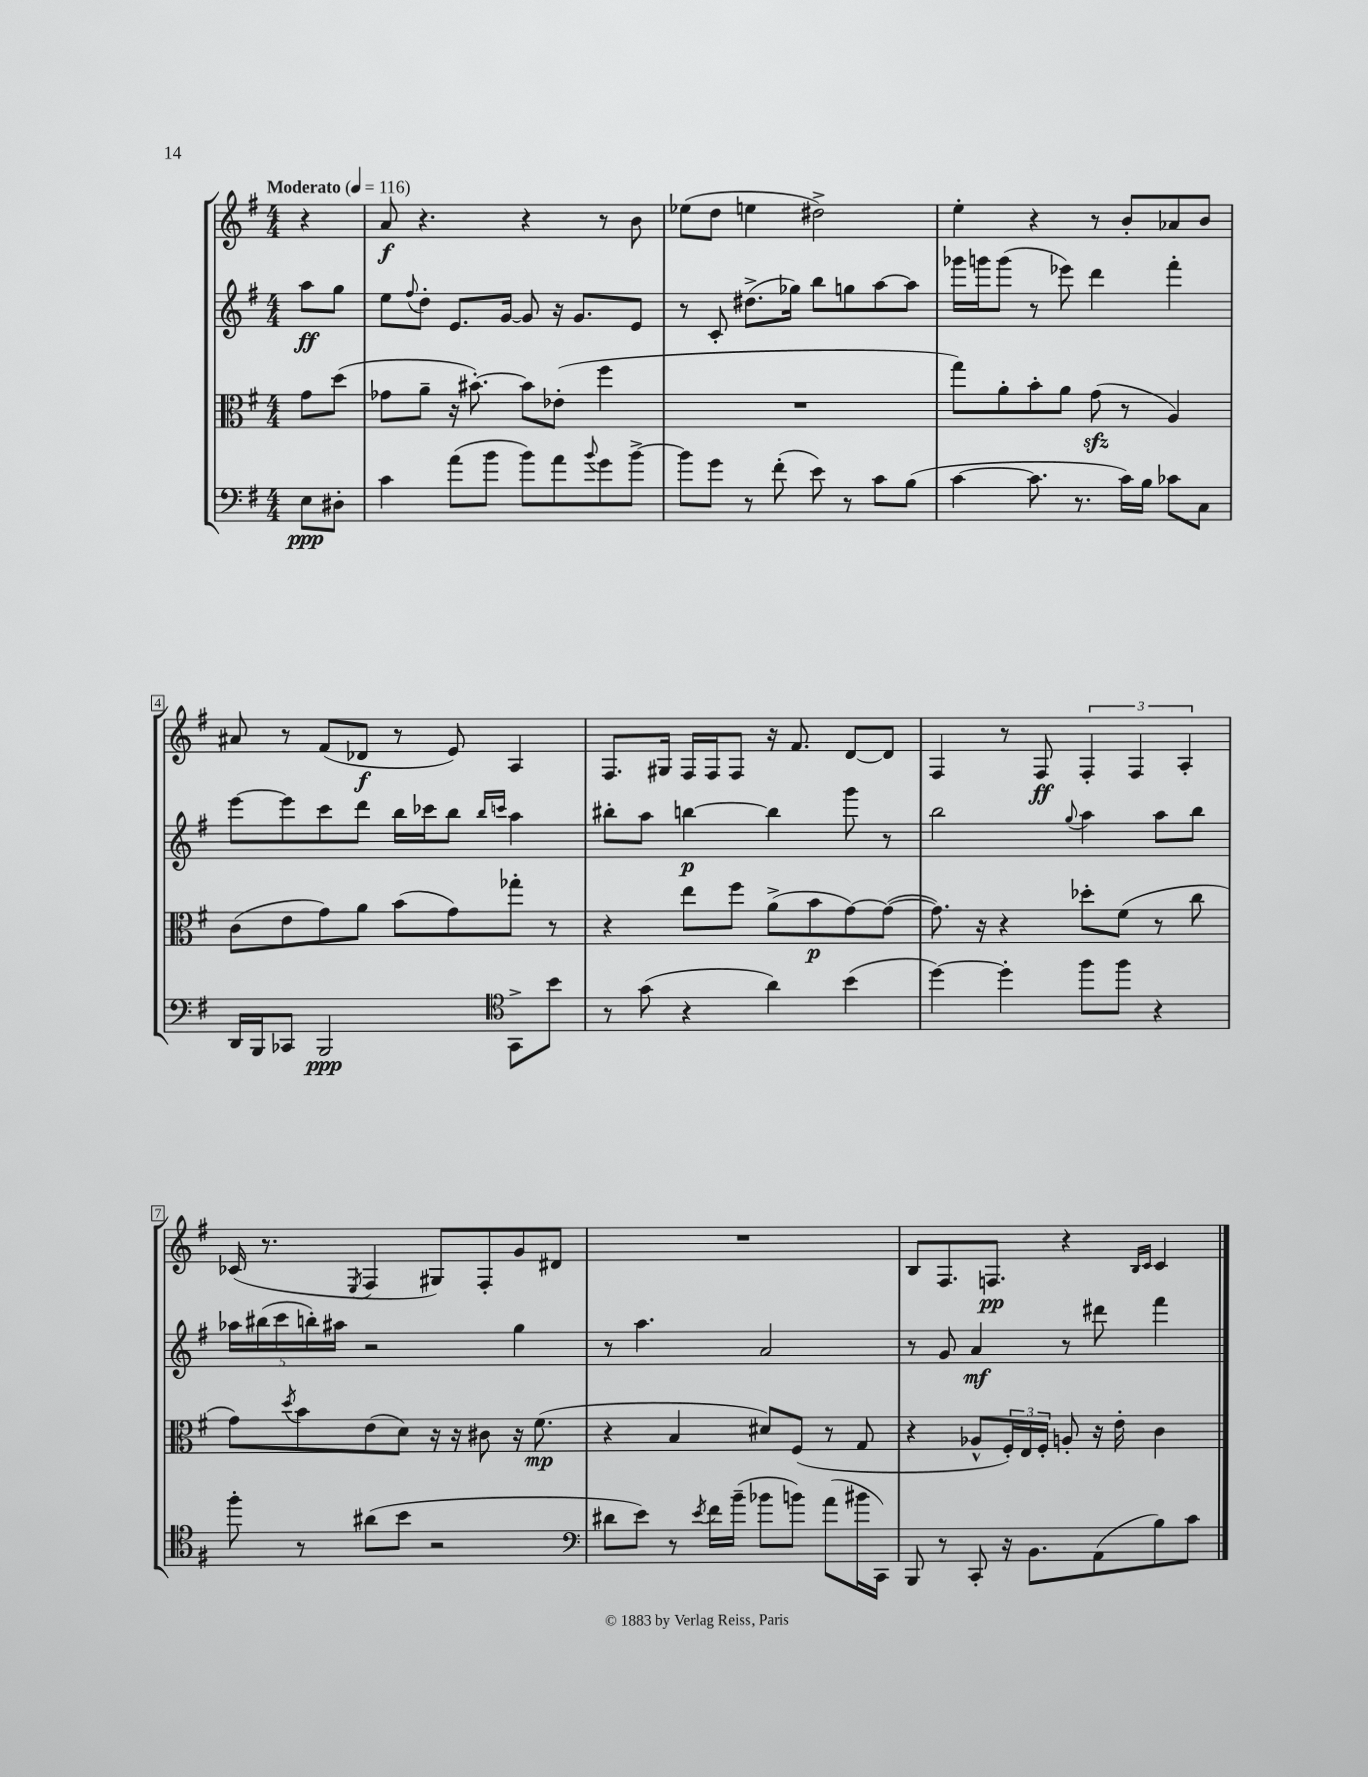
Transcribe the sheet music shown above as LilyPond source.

<<
\new StaffGroup <<
\new Staff = "s0" {
    \clef treble \key g \major \numericTimeSignature \time 4/4 \partial 4 \tempo "Moderato" 4 = 116
    r4 |
    a'8\f r4. r4 r8 b'8 |
    ees''8( d''8 e''4 dis''2->) |
    e''4-. r4 r8 b'8-. aes'8 b'8 |
    ais'8 r8 fis'8( des'8\f r8 e'8) a4 |
    fis8. gis16 fis16 fis16 fis8 r16 fis'8. d'8~ d'8 |
    fis4 r8 fis8\ff \tuplet 3/2 { fis4-. fis4 a4-. } |
    ces'16( r8. \acciaccatura { e8 } fis4 gis8) fis8-. g'8 dis'8 |
    R1 |
    b8 fis8. f8.\pp r4 \grace { b16 c'16 } c'4 \bar "|." |
}
\new Staff = "s1" {
    \clef treble \key g \major \numericTimeSignature \time 4/4 \partial 4
    a''8\ff g''8 |
    e''8 \appoggiatura { fis''8 } d''8-. e'8. g'16~ g'8 r16 g'8. e'8 |
    r8 c'8-. dis''8.->( ges''16) b''8 g''8 a''8~ a''8 |
    ges'''16 g'''16 g'''8( r8 ees'''8) d'''4 fis'''4-. |
    e'''8~ e'''8 c'''8 d'''8 b''16 ces'''16 b''8 \grace { b''16 c'''16 } a''4 |
    bis''8-. a''8 b''4~\p b''4 g'''8 r8 |
    b''2 \appoggiatura { g''8 } a''4 a''8 b''8 |
    \tuplet 5/4 { aes''16 bis''16( c'''16 b''16-.) ais''16 } r2 g''4 |
    r8 a''4. a'2 |
    r8 g'8 a'4\mf r8 dis'''8 fis'''4 \bar "|." |
}
\new Staff = "s2" {
    \clef alto \key g \major \numericTimeSignature \time 4/4 \partial 4
    g'8 d''8( |
    ges'8 a'8-- r16 bis'8.~-.) bis'8 ees'8-.( fis''4 |
    R1 |
    g''8) a'8-. b'8-. a'8 g'8\sfz( r8 a4) |
    c'8( e'8 g'8) a'8 b'8( g'8) ges''8-. r8 |
    r4 e''8 fis''8 a'8->( b'8\p g'8~) g'8~( |
    g'8.) r16 r4 des''8-. fis'8( r8 c''8 |
    g'8) \acciaccatura { d''8 } b'8 e'8( d'8) r16 r16 cis'8 r16 fis'8.\mp( |
    r4 b4 dis'8) fis8( r8 g8 |
    r4 aes8-^ \tuplet 3/2 { fis16-.) e16 fis16-. } a8-. r16 e'16-. c'4 \bar "|." |
}
\new Staff = "s3" {
    \clef bass \key g \major \numericTimeSignature \time 4/4 \partial 4
    e8\ppp dis8-. |
    c'4 a'8( b'8 b'8) a'8 \appoggiatura { b'8 } g'8 b'8~-> |
    b'8 g'8 r8 fis'8-.( e'8) r8 c'8 b8( |
    c'4~ c'8. r8. c'16) b16 ces'8 c8 |
    d,16 b,,16 ces,8 b,,2\ppp \clef tenor g,8-> b'8 |
    r8 g'8( r4 a'4) b'4( |
    d''4~) d''4-. fis''8 fis''8 r4 |
    fis''8-. r8 ais'8( b'8 r2 |
    \clef bass dis'8 e'8) r8 \acciaccatura { e'8 } fis'16 b'16--( bes'8 b'8) a'8( bis'16 c,16) |
    b,,8 r8 c,8-. r16 b,8. a,8( b8) c'8 \bar "|." |
}
>>
>>
\layout { \context { \Score \override BarNumber.stencil = #(make-stencil-boxer 0.1 0.3 ly:text-interface::print) } }
